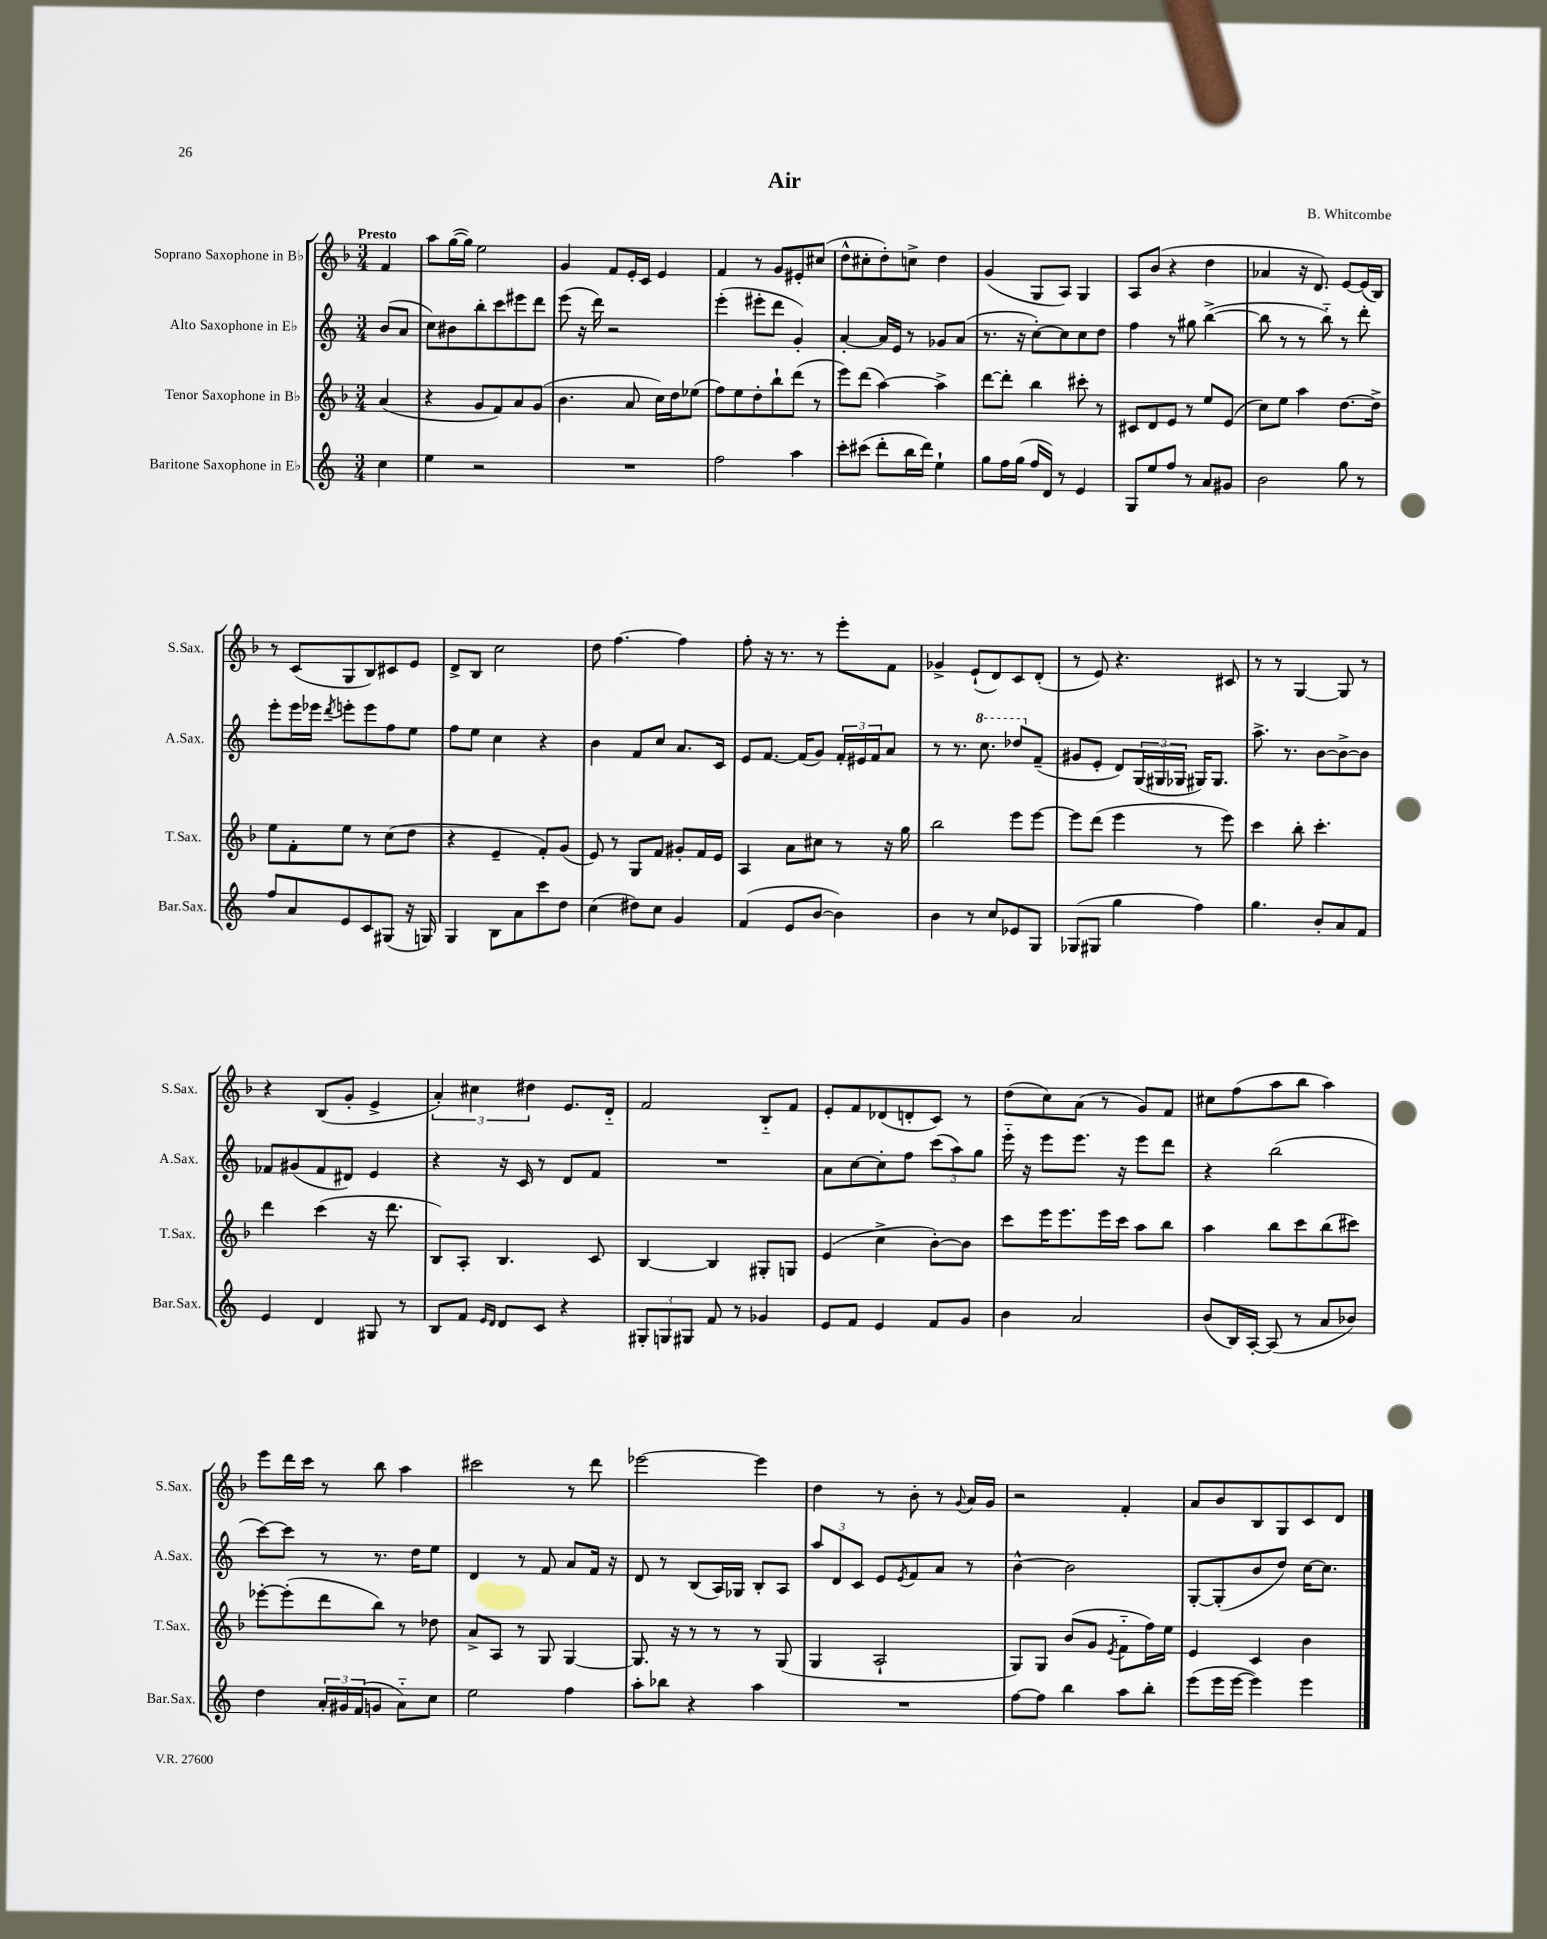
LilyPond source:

\header { title = "Air" composer = "B. Whitcombe" }
<<
\new StaffGroup <<
\new Staff = "s0" \with { instrumentName = "Soprano Saxophone in Bb" shortInstrumentName = "S.Sax." } {
    \clef treble \key f \major \numericTimeSignature \time 3/4 \partial 4 \tempo "Presto"
    f'4 |
    a''8 g''16~( g''16) e''2 |
    g'4 f'8 e'16-. c'16 e'4 |
    f'4 r8 g'8 eis'8-. cis''8( |
    d''8-^ cis''8-. d''8-.) c''8-> d''4 |
    g'4( g8 a8) g4 |
    a8 bes'8( r4 d''4 |
    aes'4 r16 d'8.) e'8~ e'16( bes16) |
    r8 c'8( g8 bes8) cis'8 e'8 |
    d'8-> bes8 c''2 |
    d''8 f''4.~ f''4 |
    f''8-. r16 r8. r8 e'''8-. f'8 |
    ges'4-> e'8-!( d'8) c'8 d'8-.( |
    r8 e'8) r4. cis'8 |
    r8 r8 g4~ g8 r8 |
    r4 bes8( g'8-. e'4-> |
    \tuplet 3/2 { a'4-.) cis''4 dis''4 } e'8. d'16-_ |
    f'2 bes8-_ f'8 |
    e'8-. f'8 des'8( d'8-. c'8) r8 |
    d''8( c''8) a'8( r8 g'8) f'8 |
    cis''8 f''8( a''8 bes''8 a''4) |
    e'''8 d'''16 c'''16 r8 bes''8 a''4 |
    cis'''2 r8 d'''8 |
    ees'''2~ ees'''4 |
    d''4 r8 bes'8-. r8 \appoggiatura { g'8 } a'16 g'16 |
    r2 f'4-. |
    a'8 bes'8 bes8 g8 c'8 d'8 \bar "|." |
}
\new Staff = "s1" \with { instrumentName = "Alto Saxophone in Eb" shortInstrumentName = "A.Sax." } {
    \clef treble \key c \major \numericTimeSignature \time 3/4 \partial 4
    b'8( a'8 |
    c''8) bis'8 b''8-. c'''8 eis'''8 d'''8 |
    e'''8( r16 d'''16) r2 |
    e'''4-.( eis'''8-. d'''8 g'4-.) |
    a'4~-. a'16 e'16 r8 ges'8 a'8( |
    r8. r16 c''8~-.) c''8 c''8 d''8 |
    f''4 r8 gis''8 b''4~->( |
    b''8 r8 r8 b''8-_) r8 d'''8-. |
    e'''8-. e'''16 ees'''16 \acciaccatura { d'''8 } e'''8-. e'''8 f''8 e''8 |
    f''8 e''8 c''4 r4 |
    b'4 f'8 c''8 a'8. c'16 |
    e'8 f'8.~ f'16( g'8) \tuplet 3/2 { f'16-. eis'16 f'16 } a'8 |
    r8 r8. \ottava #1 c'''8. des'''8 \ottava #0 f'8--( |
    gis'8 e'8-. d'8) \tuplet 3/2 { g16( gis16 ges16 } gis16) gis8. |
    a''8.-> r8. b'8~ b'8~-> b'8 |
    fes'8 gis'8( fes'8 dis'8) e'4 |
    r4 r16 c'16 r8 d'8 f'8 |
    R2. |
    a'8 c''8~ c''8-. f''8 \tuplet 3/2 { c'''8( a''8) g''8 } |
    e'''16-_ r16 e'''8 e'''8. r16 e'''8 d'''8 |
    r4 b''2( |
    c'''8~) c'''8 r8 r8. d''16 e''8 |
    d'4 r8 f'8 a'8 f'16 r16 |
    d'8 r8 b8( a16) ges16 b8-. a8 |
    \tuplet 3/2 { a''8 d'8 c'8 } e'8 \acciaccatura { e'8 } f'8 a'8 r8 |
    b'4~-^ b'2 |
    g8~-. g8-.( b'8 d''8) c''16~ c''8. \bar "|." |
}
\new Staff = "s2" \with { instrumentName = "Tenor Saxophone in Bb" shortInstrumentName = "T.Sax." } {
    \clef treble \key f \major \numericTimeSignature \time 3/4 \partial 4
    a'4( |
    r4 g'8 f'8) a'8 g'8( |
    bes'4. a'8 c''16) d''16 ees''8( |
    f''8) e''8 d''8-. bes''8-! d'''8( r8 |
    e'''8) d'''8( a''4~) a''4-> |
    d'''8~ d'''8-. bes''4 cis'''8-. r8 |
    cis'8 d'8 e'8 r8 e''8 e'8( |
    c''8) e''8 a''4 d''8.~ d''16-> |
    e''8 f'8-. e''8 r8 c''8( d''8 |
    r4 e'4-- f'8-.) g'8( |
    e'8) r8 g8 f'8 gis'8-. f'16 e'16 |
    a4 a'8 cis''8 r8 r16 g''16 |
    bes''2 e'''8 e'''8~ |
    e'''8 d'''8( e'''4 r8 e'''8) |
    c'''4 bes''8-. c'''4.-. |
    d'''4 c'''4( r16 d'''8. |
    bes8) a8-. bes4. c'8 |
    bes4~ bes4 gis8-. g8 |
    e'4( c''4-> bes'8~-.) bes'8 |
    c'''8 e'''16 e'''8. e'''16 c'''16 a''8 bes''8 |
    a''4 bes''8 c'''8 bes''8( cis'''8) |
    ees'''8~-. ees'''8-.( d'''8 bes''8) r8 des''8 |
    a'8-> a8 r8 g8 g4~ |
    g8. r16 r8 r8 r8 g8( |
    g4 a2-! |
    g8) g8 bes'8( g'8 \acciaccatura { e'8 } f'8-_ f''16) e''16 |
    e'4 c'4 bes'4 \bar "|." |
}
\new Staff = "s3" \with { instrumentName = "Baritone Saxophone in Eb" shortInstrumentName = "Bar.Sax." } {
    \clef treble \key c \major \numericTimeSignature \time 3/4 \partial 4
    c''4 |
    e''4 r2 |
    R2. |
    f''2 a''4 |
    c'''8-. cis'''8( d'''8-. b''16 d'''16) e''4-! |
    g''8 f''16 g''16( f''16 d'16) r8 e'4 |
    g8 e''8 f''8 r8 a'8 gis'8 |
    b'2 g''8 r8 |
    f''8 a'8 e'8 c'8 gis8( r16 g16) |
    g4 b8 a'8 c'''8 d''8 |
    c''4( dis''8) c''8 g'4 |
    f'4( e'8 b'8~ b'4) |
    b'4 r8 c''8 ees'8 g8 |
    ges8( gis8 g''4 f''4) |
    g''4. b'8-. a'8 f'8 |
    e'4 d'4 gis8 r8 |
    b8 f'8 \grace { e'16 d'16 } d'8 c'8 r4 |
    \tuplet 3/2 { gis8-. g8 gis8 } f'8 r8 ges'4 |
    e'8 f'8 e'4 f'8 g'8 |
    b'4 a'2 |
    b'8( b16) a16~-. a8( r8 a'8 bes'8) |
    d''4 \tuplet 3/2 { a'16-. gis'16 f'16( } g'8 a'8-_) c''8 |
    e''2 f''4 |
    a''8-. bes''8 r4 a''4 |
    R2. |
    f''8~ f''8 b''4 a''8 b''8-. |
    e'''8( e'''16 e'''16~ e'''4) e'''4 \bar "|." |
}
>>
>>
\layout { \context { \Score \remove "Bar_number_engraver" } }
